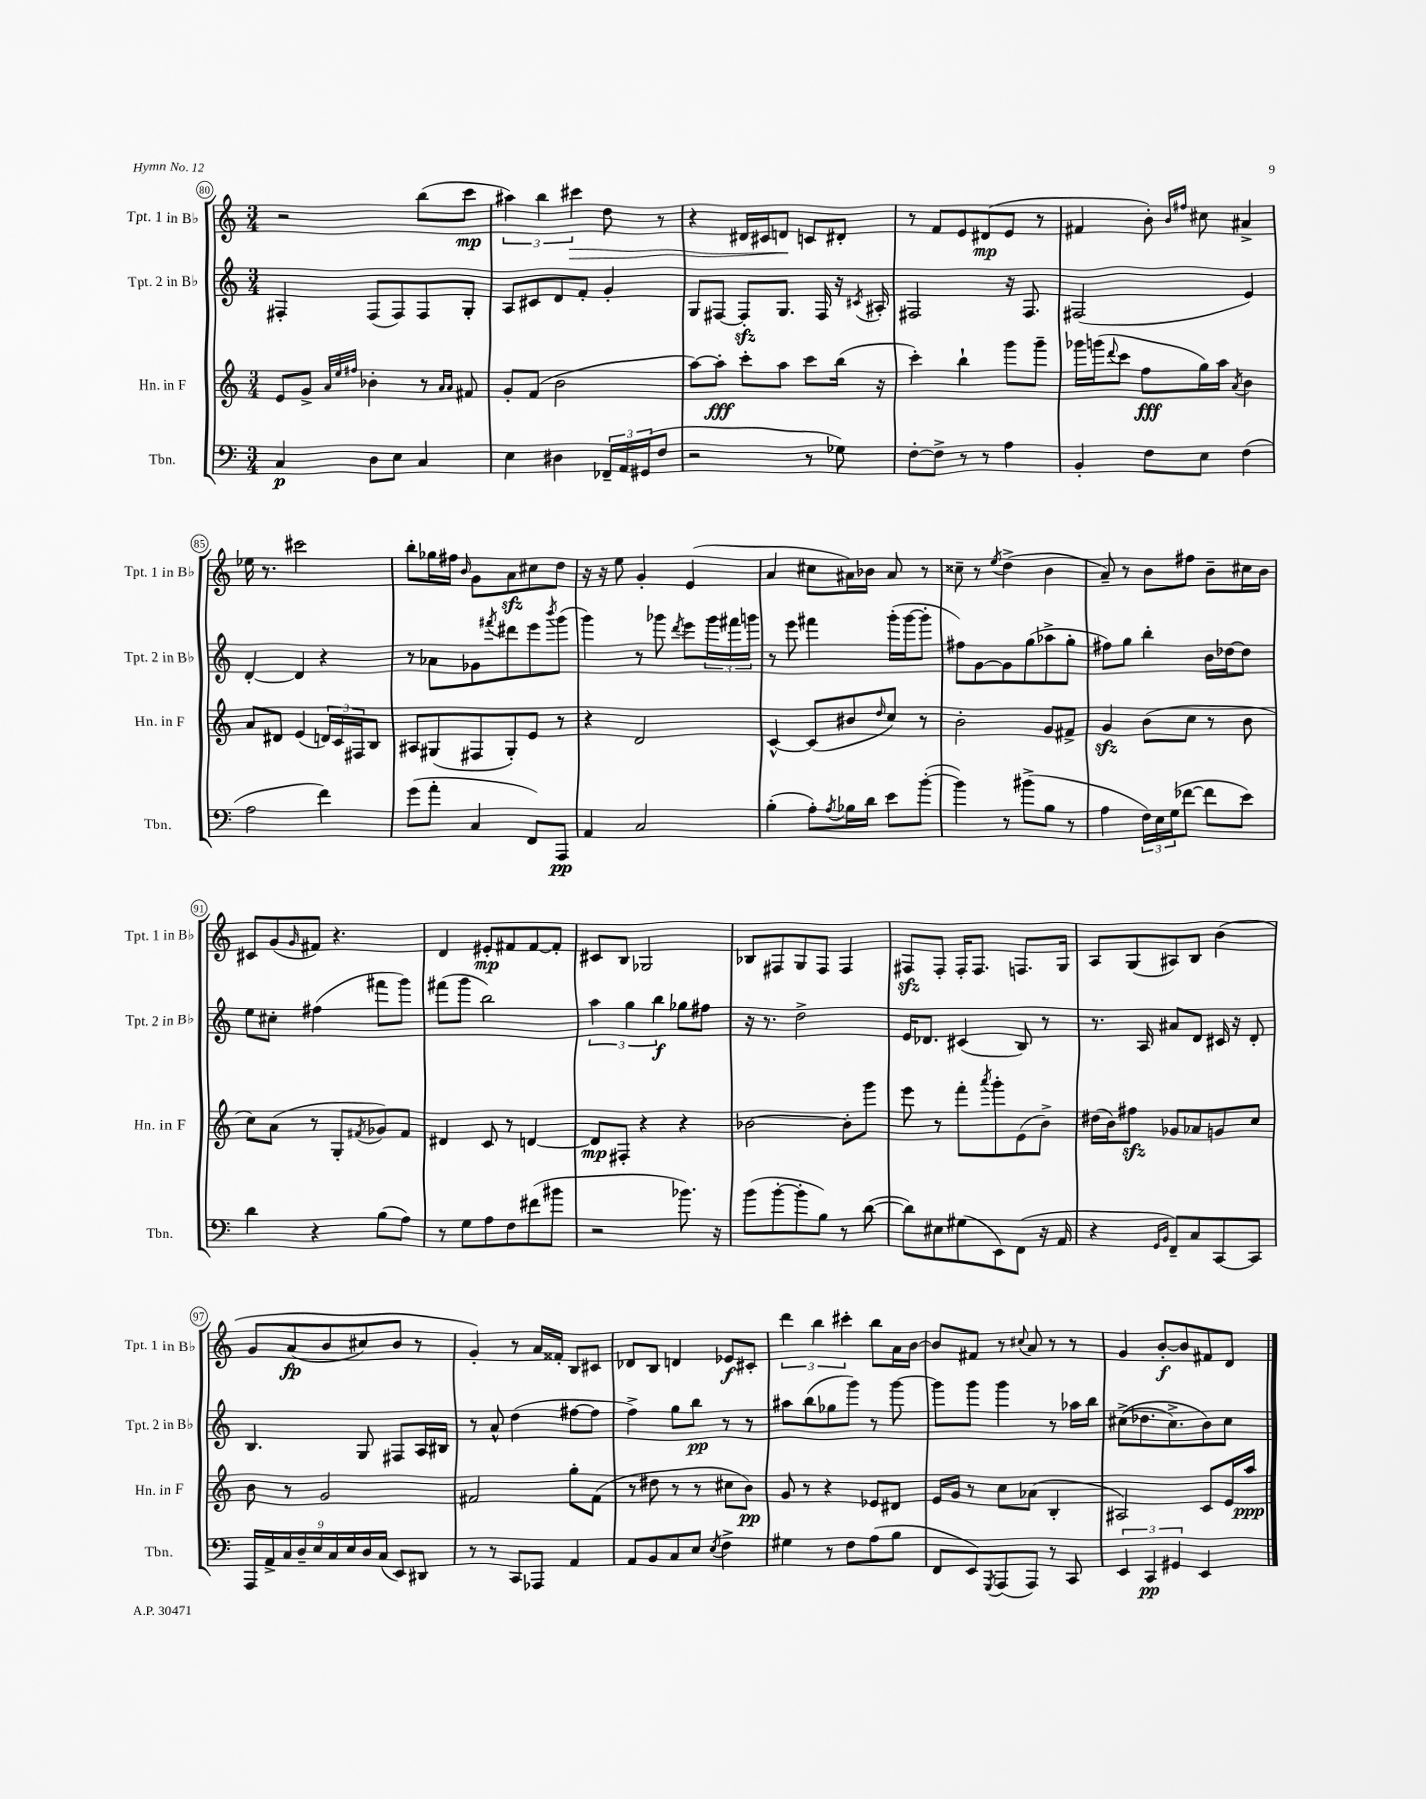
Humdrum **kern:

**kern	**kern	**kern	**kern
*staff4	*staff3	*staff2	*staff1
*clefF4	*clefG2	*clefG2	*clefG2
*k[]	*k[]	*k[]	*k[]
*M3/4	*M3/4	*M3/4	*M3/4
4C	8e	4F#'	2r
.	8g^	.	.
.	32qqa	.	.
.	32qqee	.	.
.	32qqff#	.	.
8D	4b-'	(8F#	.
8E	.	8F#)	.
4C	8r	8F#	(8bb
.	16qqa	.	.
.	16qqa	.	.
.	8f#	8G'	8ccc
=	=	=	=
4E	8g'	8A	6aa#)
.	(8f	8c#	.
.	.	.	6bb
4D#	2b	8d	.
.	.	.	6ccc#
.	.	8f'	.
24FF-~	.	4g'	8dd
24AA	.	.	.
(24GG#	.	.	.
8F	.	.	8r
=	=	=	=
2r	[8aa)	8G	4r
.	8aa']	[8F#	.
.	8ccc'	8F#']	16d#
.	.	.	16c#
.	8aa	8.G	8d
8r	8ccc	.	8c
.	.	16F#	.
8G-)	(16bb	16r	8d#'
.	.	8qc#	.
.	16r	16A#'	.
=	=	=	=
[8F'	4ccc')	2F#	8r
8F^]	.	.	8f
8r	4bb`	.	8e
8r	.	.	(8d#
4A	8ggg	16r	8e
.	.	8.F#	.
.	8ggg~	.	8r
=	=	=	=
4BB'	16ggg-	(2F#	4f#
.	(16ggg	.	.
.	8qqddd	.	.
.	8ccc	.	.
8F	8ff	.	8b')
.	.	.	16qqb
.	.	.	16qqff#
8E	16gg)	.	8cc#
.	16aa	.	.
.	8qa	.	.
(4F	4b	4e)	4a#^
=	=	=	=
2A	8a	[4d'	16ee-
.	.	.	8.r
.	8d#	.	.
.	(4e	4d]	2ccc#
4f)	24d)	4r	.
.	24c	.	.
.	24F#	.	.
.	8B	.	.
=	=	=	=
(8g	8A#	8r	8bb'
8a'	(8G#	8a-	16gg-
.	.	.	16ff#
.	.	.	16qqb
4C	8F#	8g-	8g
.	.	8qfff#	.
.	8G#')	8ddd#	8a
8FF)	8e	8eee	8cc#
.	.	8qbbb	.
8AAA	8r	(8ggg	8dd
=	=	=	=
4AA	4r	4ggg)	16r
.	.	.	16r
.	.	.	8ee
2C	2d	8r	4g'
.	.	8ggg-	.
.	.	8qddd	.
.	.	8eee	(4e
.	.	24ggg-	.
.	.	24fff#	.
.	.	24ggg	.
=	=	=	=
(4B'	[4c^^	8r	4a
.	.	8eee	.
8A')	(8c]	4fff#	8cc#
8qA	.	.	.
16B-	8b#	.	16a#)
16d	.	.	16b-
.	16qqdd	.	.
8e	8cc)	(16ggg'	8a#
.	.	[16ggg	.
([8b'	8r	8ggg']	8r
=	=	=	=
4b])	2b'	8ff#)	8cc##~
.	.	[8g	8r
.	.	.	8qee
8r	.	8g]	(4dd^
(8b#^	.	(8gg	.
8B	8g	8aa-^	4b
8r	8f#^	8gg'	.
=	=	=	=
4A	4g	8ff#)	8a~)
.	.	8gg	8r
24F)	(8b	4bb'	8b
24E	.	.	.
(24G	.	.	.
[8f-	8cc	.	8ff#
8f-]	8r	16b	8b~
.	.	[16dd-	.
8e)	8b	8dd-]	16cc#
.	.	.	16b
=	=	=	=
4d	8cc)	8ee	8c#
.	(8a	8cc#'	(8g
.	.	.	16qqg
4r	8r	(4ff#	8f#)
.	8G'	.	4.r
.	8qf#	.	.
(8B	8g-)	8fff#	.
8A)	8f#	8ggg)	.
=	=	=	=
8r	4d#	(8fff#	4d
8G	.	8ggg	.
8A	8c	2bb)	8e#'
8F	8r	.	8f#
(8f#	[4d	.	[8f#
8b#	.	.	8f#']
=	=	=	=
2r	8d]	6aa	8c#
.	8F#'	.	8B
.	.	6gg	.
.	4r	.	2G-
.	.	6bb	.
8.b-)	4r	8gg-	.
.	.	8ff#	.
16r	.	.	.
=	=	=	=
(8b	[2b-	16r	8B-
.	.	8.r	.
[8b'	.	.	8F#
8b']	.	2dd^	8G
8B)	.	.	8F#
8r	8b-']	.	4F#
([8d	8ggg	.	.
=	=	=	=
8d])	8eee	16e	8F#
.	.	8.d-	.
8E#	8r	.	8F#'
(8G#	8fff'	(4c#	16F#'
.	.	.	8.F#
.	8qaaa	.	.
8EE)	8ggg'	.	.
(8FF	(8e	8B)	8.F
16r	8b^)	8r	.
16AA	.	.	16G
=	=	=	=
4r	(16dd#	8.r	8A
.	16b)	.	.
.	8ff#	.	(8G
.	.	16A	.
16qqGG	.	.	.
16qqBB	.	.	.
8FF~)	8g-	8a#	8A#)
8C	8a-	8d	8B
[8CC	8g	16c#	&(4b
.	.	16r	.
8CC]	8cc	8d'	.
=	=	=	=
18AAA	8b	4.B	8g
18AA^	.	.	.
18C	.	.	.
.	8r	.	(8a
18D~	.	.	.
18E	.	.	.
.	2g	.	8b
18C	.	.	.
18E	.	.	.
.	.	8G	8cc#)
18D	.	.	.
(18C	.	.	.
8EE)	.	8F#	8b
8DD#	.	16A	8r
.	.	16B#	.
=	=	=	=
8r	2f#	8r	4g'&)
8r	.	8a^^	.
8CC	.	(4dd	8r
8AAA-	.	.	16a
.	.	.	16f##'
4AA	8gg'	[8ff#	8B
.	(8f#	8ff#]	8c#
=	=	=	=
8AA	8r	4ff^)	8d-
8BB	8dd#	.	8B
8C	8r	8gg	4d
8E	8r	8bb	.
8qE	.	.	.
4F^	8cc#	8r	8e-
.	8b)	8r	8c#'
=	=	=	=
4G#	8g	8aa#	6ddd
.	8r	(8bb	.
.	.	.	6bb
8r	4r	8gg-	.
.	.	.	6ccc#'
8F	.	8ggg)	.
(8A	8e-	8r	8bb
8B	8d#	[8ggg	16a
.	.	.	[16b
=	=	=	=
8FF	16e	8ggg]	8b]
.	16g	.	.
8EE)	8r	8ggg	8f#
8qGGG	.	.	.
(8AAA	8cc	4ggg	8r
.	.	.	8qqcc#
8AAA)	(8a-	.	8a
8r	4B'	8r	8r
8CC	.	16aa-	8r
.	.	16bb	.
=	=	=	=
6EE	2A#)	&((8cc#^	4g
.	.	8.dd-	.
6CC	.	.	.
.	.	.	[8b'
.	.	8.cc#^)	.
6GG#	.	.	.
.	.	.	8b]
4EE	8c	8b&)	8f#
.	16e	8cc#	8d
.	16aa	.	.
==	==	==	==
*-	*-	*-	*-
